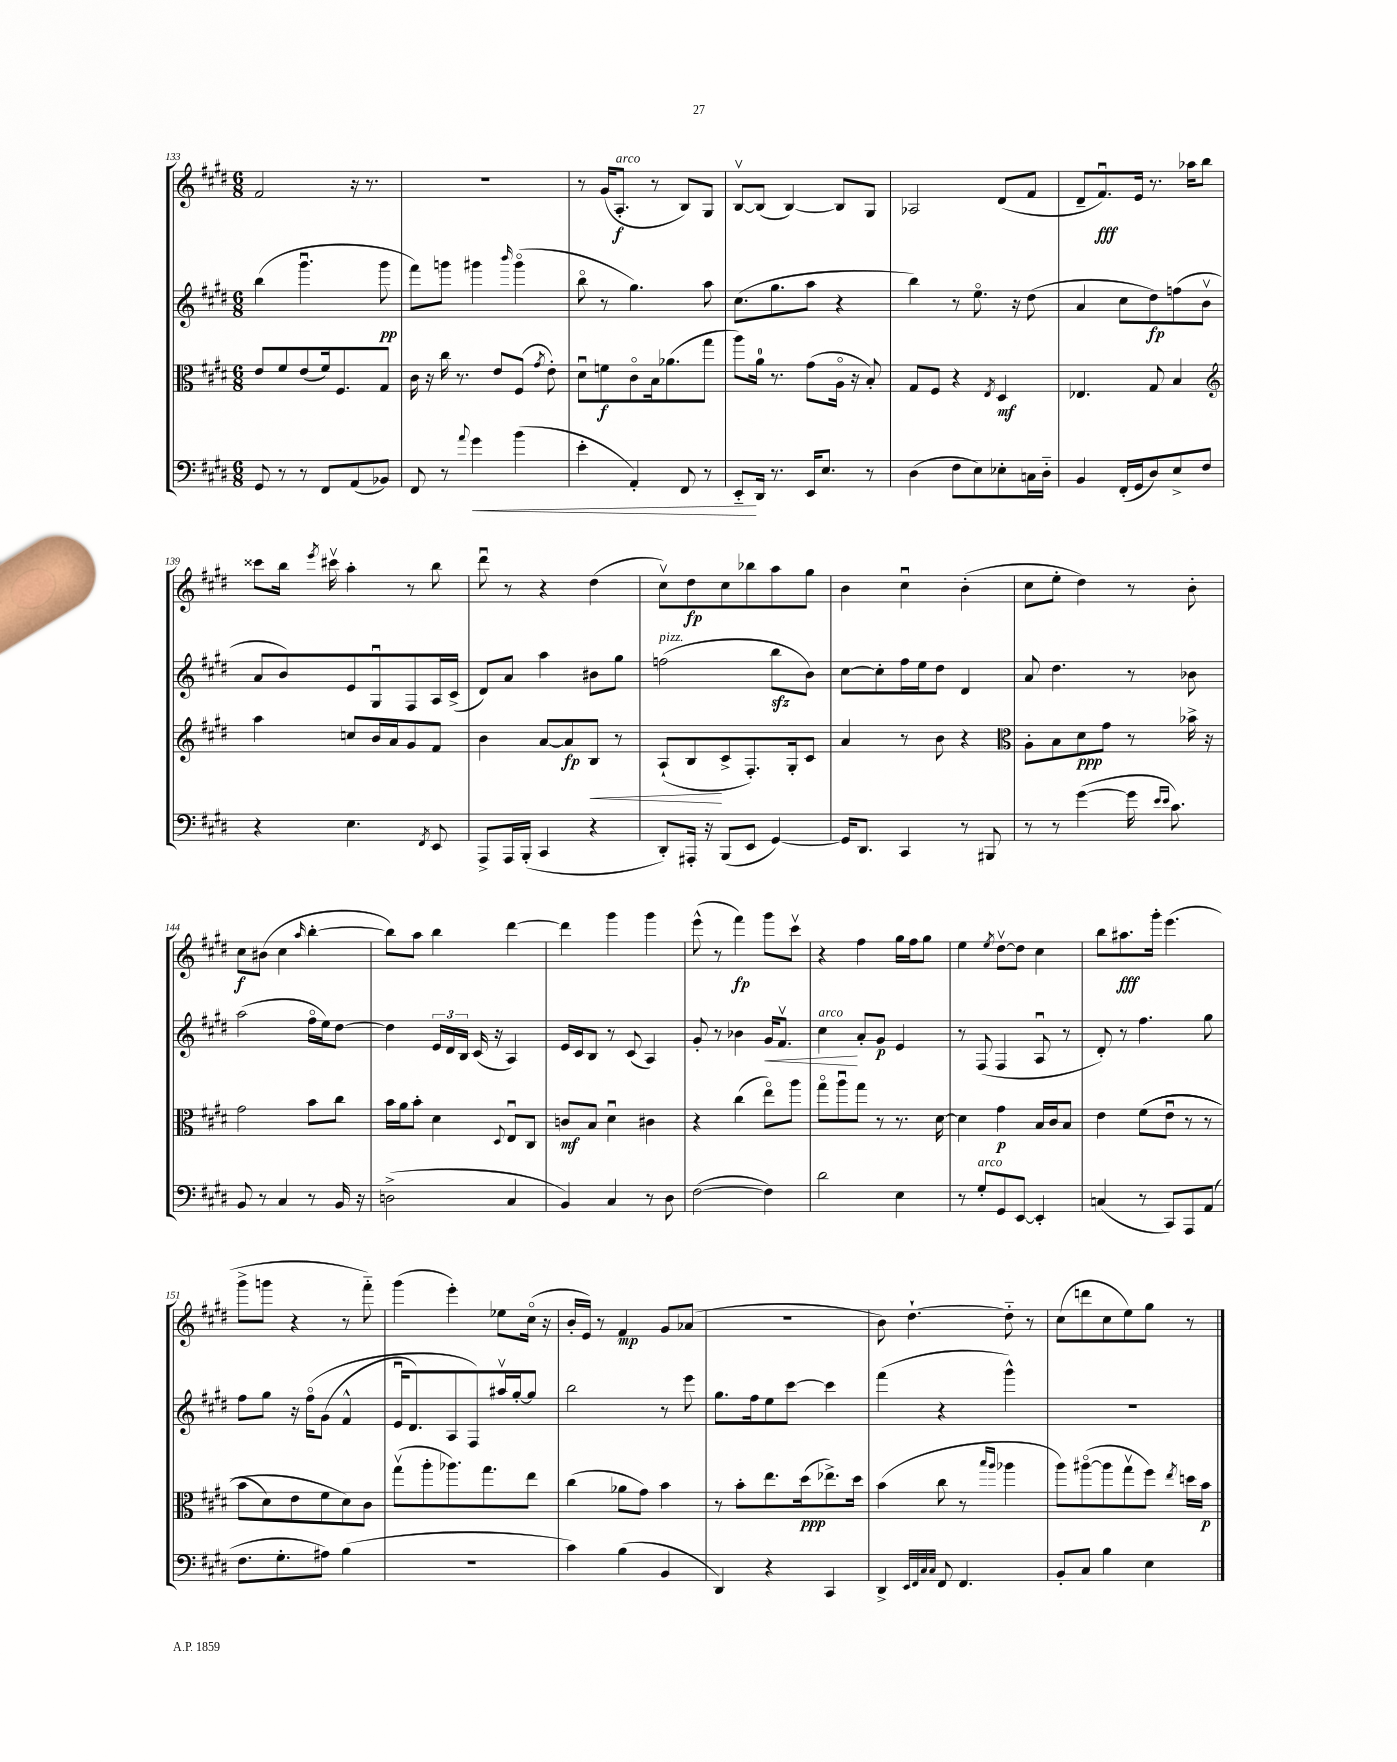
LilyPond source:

<<
\new StaffGroup <<
\new Staff = "s0" {
    \clef treble \key e \major \numericTimeSignature \time 6/8
    \autoBeamOff fis'2 r16 r8. |
    R2. |
    r8 gis'16[( a8.]-.\f^\markup { \italic "arco" } r8 b8[) gis8] |
    b8[~\upbow b8]( b4~) b8[ gis8] |
    aes2 dis'8[( fis'8] |
    dis'8[-- fis'8.\downbow\fff) e'16] r8. aes''16[ b''8] |
    cisis'''8[ b''16] \acciaccatura { e'''8 } cis'''16\upbow a''4-. r8 b''8 |
    dis'''8\downbow r8 r4 dis''4( |
    cis''8[\upbow) dis''8\fp cis''8 bes''8 a''8 gis''8] |
    b'4 cis''4\downbow b'4-.( |
    cis''8[ e''8]-. dis''4) r8 b'8-. |
    cis''8[\f bis'8]( cis''4 \grace { a''16 } b''4~-. |
    b''8[) a''8] b''4 dis'''4~ |
    dis'''4 gis'''4 gis'''4 |
    e'''8-^( r8 fis'''4\fp) gis'''8[ cis'''8]\upbow |
    r4 fis''4 gis''16[ fis''16 gis''8] |
    e''4 \acciaccatura { e''8 } dis''8[~\upbow dis''8] cis''4 |
    b''8[ ais''8.\fff gis'''16]-. e'''4.( |
    gis'''8[-> g'''8] r4 r8 fis'''8-_) |
    gis'''4( e'''4-.) ees''8[ cis''16]\flageolet( r16 |
    b'16[-. e'16]) r8 fis'4\mp gis'8[ aes'8]( |
    R2. |
    b'8) dis''4.~-! dis''8-_ r8 |
    cis''8[( d'''8 cis''8 e''8) gis''8] r8 \bar "|." |
}
\new Staff = "s1" {
    \clef treble \key e \major \numericTimeSignature \time 6/8
    \autoBeamOff b''4( gis'''4.\downbow gis'''8\pp |
    fis'''8[) g'''8] gis'''4 \grace { b'''16 } gis'''4\flageolet( |
    b''8\flageolet r8 gis''4.) a''8 |
    cis''8.[( gis''8. a''8] r4 |
    b''4) r8 e''8.\flageolet r16 dis''8( |
    a'4 cis''8[ dis''8\fp) f''8( b'8]\upbow |
    a'8[ b'8) e'8 gis8\downbow fis8 a16 cis'16]->( |
    dis'8[) a'8] a''4 bis'8[ gis''8] |
    f''2^\markup { \italic "pizz." }( b''8[\sfz b'8]) |
    cis''8[~ cis''8-. fis''16 e''16 dis''8] dis'4 |
    a'8 dis''4. r8 bes'8 |
    a''2( fis''16[\flageolet e''16) dis''8]~ |
    dis''4 \tuplet 3/2 { e'16[ dis'16 b16] } cis'16( r16 a4) |
    e'16[ cis'16 b8] r8 cis'8( a4) |
    gis'8-. r8 bes'4 gis'16[\< fis'8.]\upbow |
    cis''4\!^\markup { \italic "arco" } a'8[-. gis'8]\p e'4 |
    r8 fis8( fis4 a8\downbow r8 |
    dis'8-.) r8 fis''4. gis''8 |
    fis''8[ gis''8] r16 fis''16[\flageolet\( gis'8]( fis'4-^ |
    e'16[\downbow dis'8.) a8 fis8\) ais''16\upbow gis''16~-. gis''8] |
    b''2 r8 e'''8 |
    gis''8.[ fis''16 e''8 cis'''8]~ cis'''4 |
    fis'''4( r4 gis'''4-^) |
    R2. \bar "|." |
}
\new Staff = "s2" {
    \clef alto \key e \major \numericTimeSignature \time 6/8
    \autoBeamOff e'8[ fis'8 e'8( fis'16) fis8. gis8] |
    cis'16 r16 cis''16 r8. e'8[ fis8]( \acciaccatura { gis'8 } e'8-.) |
    dis'8[\downbow f'8\f cis'8\flageolet b16 aes'8.( gis''8] |
    a''8[) a'16]-0 r8. gis'8[( a16]\flageolet r16 b8-.) |
    gis8[ fis8] r4 \acciaccatura { e8 } dis4\mf |
    ees4. gis8 b4 |
    \clef treble a''4 c''8[ b'16 a'16 gis'8 fis'8] |
    b'4 a'8[~ a'8\fp b8]\< r8 |
    a8[-!( b8\! cis'8-> fis8.-.) gis16-. cis'8] |
    a'4 r8 b'8 r4 |
    \clef alto a8[-. b8 dis'8\ppp gis'8] r8 bes'16-> r16 |
    gis'2 b'8[ cis''8] |
    b'16[ a'16 b'8]-. dis'4 \appoggiatura { dis8 } e8[\downbow cis8] |
    c'8[\mf b8] dis'4\downbow cis'4 |
    r4 cis''4( e''8[\flageolet) a''8] |
    gis''8[\flageolet a''8\downbow gis''8] r8 r8. dis'16~ |
    dis'4 gis'4\p b16[ cis'16 b8] |
    e'4 fis'8[(\( e'8]\downbow r8 r8 |
    b'8[ dis'8) e'8 fis'8 dis'8\) cis'8] |
    gis''8[\upbow( a''8-. aes''8.) gis''8. e''8] |
    cis''4( aes'8[ gis'8]) b'4 |
    r8 b'8[-. e''8. dis''16\ppp( ees''8.->) dis''16] |
    b'4( cis''8 r8 \grace { b''16[ a''16] } aes''4 |
    a''8[) ais''8~\flageolet( ais''8 gis''8\upbow fis''8]) \acciaccatura { e''8 } d''16[ b'16]\p \bar "|." |
}
\new Staff = "s3" {
    \clef bass \key e \major \numericTimeSignature \time 6/8
    \autoBeamOff gis,8 r8 r8 fis,8[ a,8( bes,8]) |
    fis,8 r8 \appoggiatura { a'8 } gis'4\< b'4( |
    e'4-. a,4-.) fis,8 r8 |
    e,8[-_\! dis,16] r8. e,16[ e8.] r8 |
    dis4( fis8[ e8) ees8-. c16 dis16]-_ |
    b,4 fis,16[-.( gis,16 dis8) e8-> fis8] |
    r4 e4. \acciaccatura { fis,8 } e,8 |
    a,,8[-> a,,16 b,,16]-.( cis,4 r4 |
    dis,8[-.) ais,,16]-. r16 b,,8[( e,8] gis,4~) |
    gis,16[ dis,8.] cis,4 r8 bis,,8 |
    r8 r8 gis'4~( gis'16 \grace { e'16[ e'16] } cis'8.) |
    b,8 r8 cis4 r8 b,16 r16 |
    d2->( cis4 |
    b,4) cis4 r8 dis8 |
    fis2~( fis4) |
    dis'2 e4 |
    r8 gis8[-.^\markup { \italic "arco" } gis,8 e,8]~ e,4-. |
    c4( r8 cis,8[) a,,8 a,8]( |
    fis8.[ gis8.-. ais8]) b4( |
    R2. |
    cis'4) b4( b,4 |
    dis,4) r4 cis,4 |
    dis,4-> \grace { e,32[ fis,32 cis32 cis32] } fis,8 fis,4. |
    b,8[-. cis8] b4 e4 \bar "|." |
}
>>
>>
\layout { \context { \Score currentBarNumber = #133 } }
